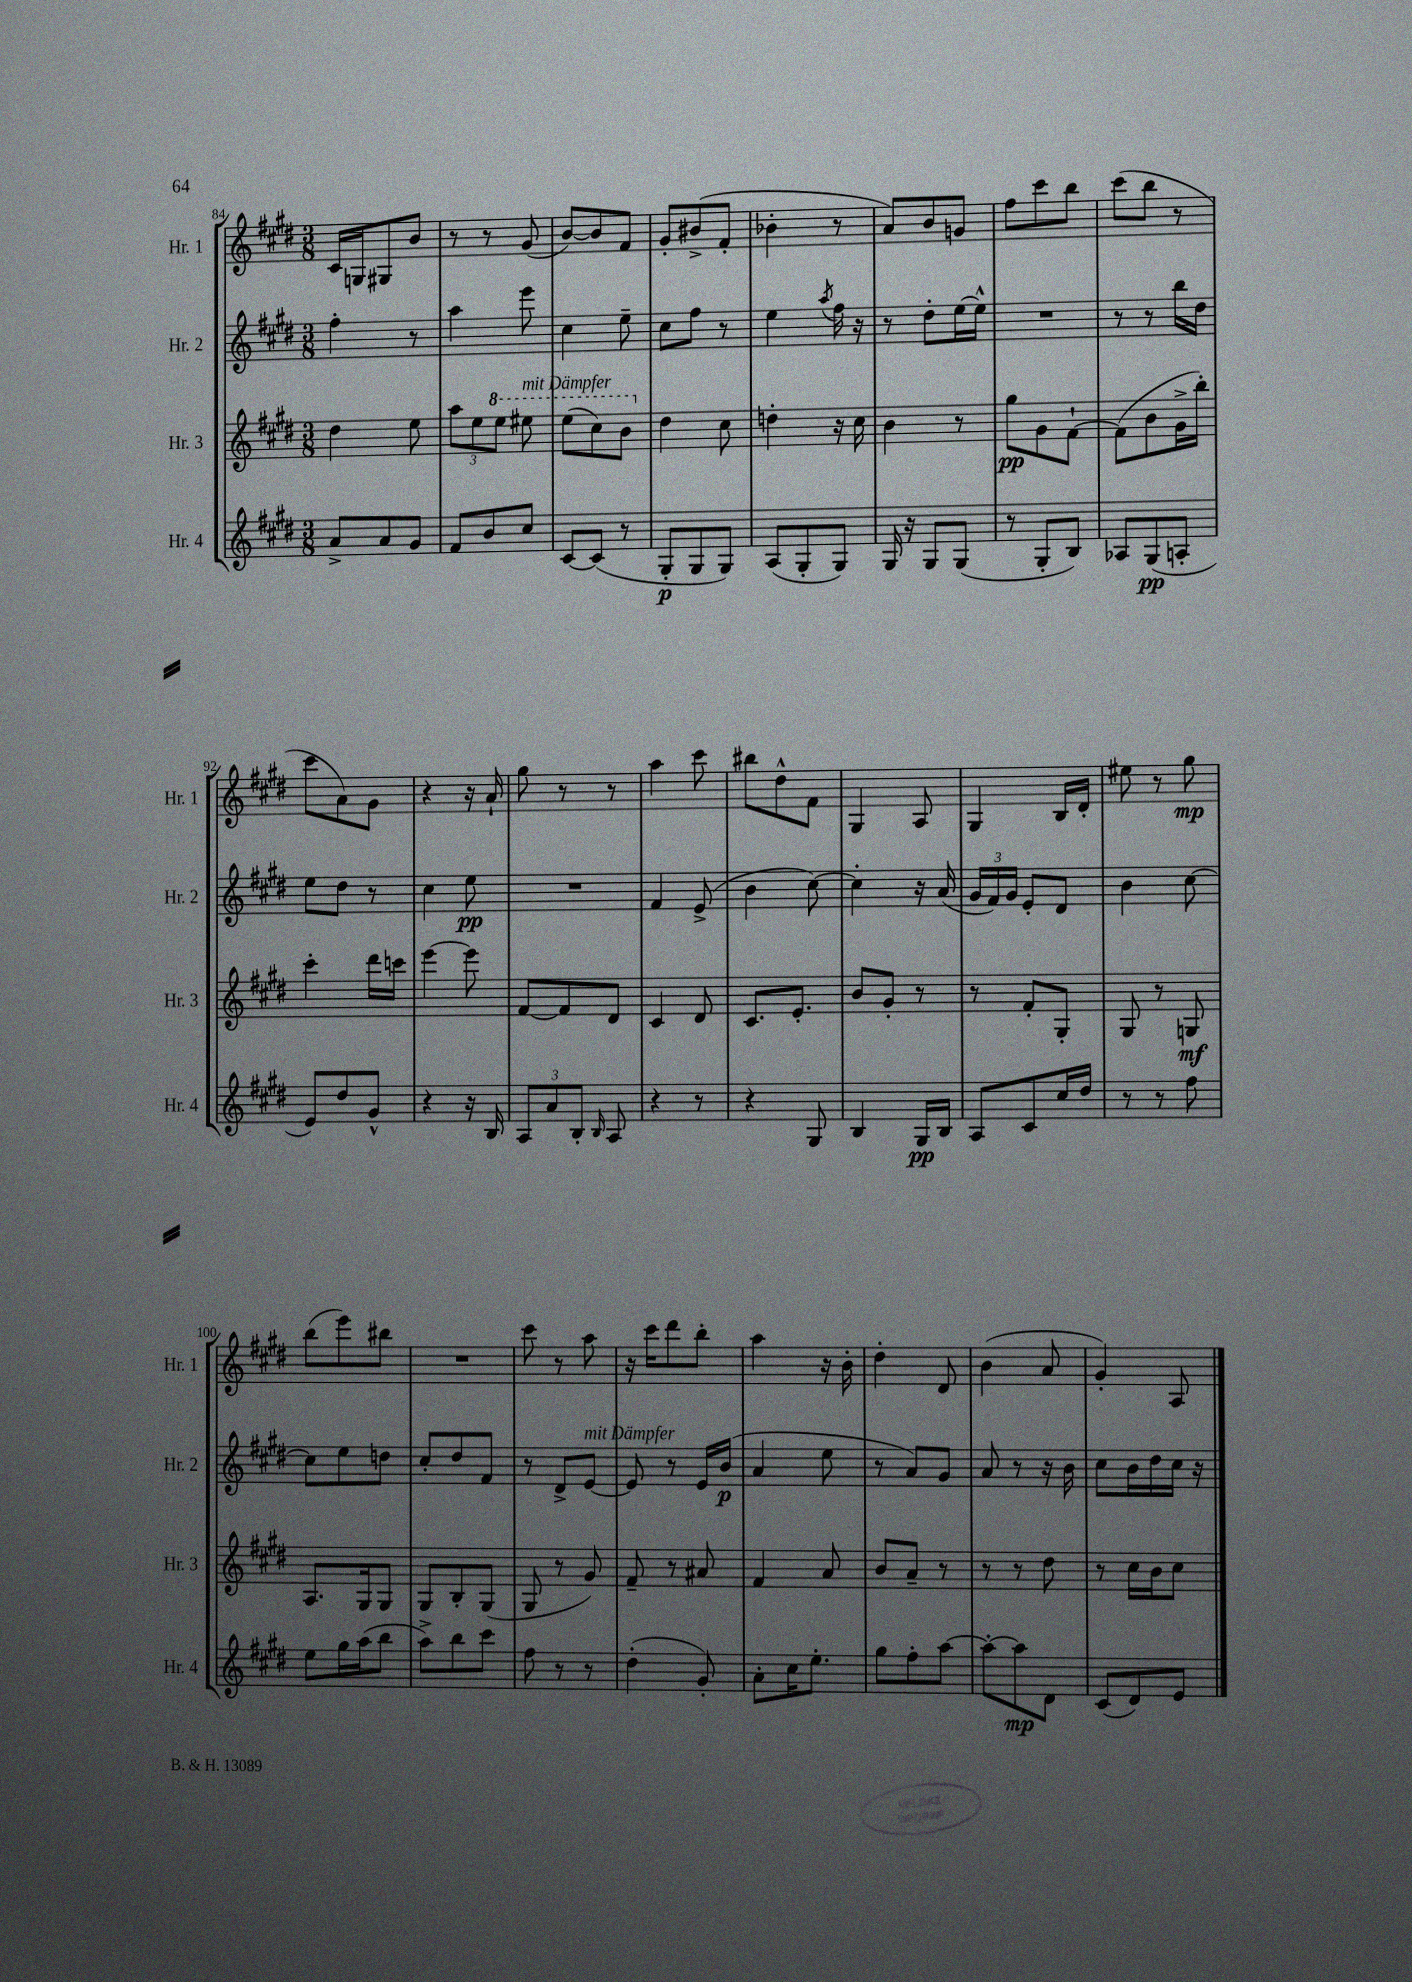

**kern	**kern	**kern	**kern
*staff4	*staff3	*staff2	*staff1
*clefG2	*clefG2	*clefG2	*clefG2
*k[f#c#g#d#]	*k[f#c#g#d#]	*k[f#c#g#d#]	*k[f#c#g#d#]
*M3/8	*M3/8	*M3/8	*M3/8
8a^	4dd#	4ff#'	16c#
.	.	.	16G
8a	.	.	8G#
8g#	8ee	8r	8b
=	=	=	=
8f#	12aa	4aa	8r
.	12ee	.	.
8b	.	.	8r
.	12eee	.	.
8cc#	8eee#	8eee	(8g#
=	=	=	=
[8c#	(8eee	4cc#	[8b)
(8c#]	8ccc#)	.	8b]
8r	8bb	8ee~	8f#
=	=	=	=
8G#'	4dd#	8cc#	8g#'
8G#	.	8ff#	(8b#^
8G#)	8cc#	8r	8f#'
=	=	=	=
(8A	4dd'	4ee	4b-'
8G#'	.	.	.
.	.	8qaa	.
8G#)	16r	16ff#	8r
.	16cc#	16r	.
=	=	=	=
16G#	4b	8r	8a)
16r	.	.	.
8G#	.	8dd#'	8b
(8G#	8r	[16ee	8g
.	.	16ee^^]	.
=	=	=	=
8r	8gg#	4.r	8ff#
8G#'	8g#	.	8ccc#
8B)	[8f#`	.	8bb
=	=	=	=
8A-	(8f#]	8r	(8ccc#
(8G#	8b	8r	8bb
8A'	16g#^	16bb	8r
.	16bb')	16dd#	.
=	=	=	=
8e)	4ccc#'	8ee	8ccc#
8dd#	.	8dd#	8a)
8g#^^	16ddd#	8r	8g#
.	16ccc	.	.
=	=	=	=
4r	[4eee	4cc#	4r
16r	8eee]	8ee	16r
16B	.	.	16a`
=	=	=	=
12A	[8f#	4.r	8gg#
12a	.	.	.
.	8f#]	.	8r
12B'	.	.	.
16qqB	.	.	.
8A	8d#	.	8r
=	=	=	=
4r	4c#	4f#	4aa
8r	8d#	(8e^	8ccc#
=	=	=	=
4r	8.c#	4b	8bb#
.	.	.	8dd#^^
.	8.e'	.	.
8G#	.	[8cc#)	8f#
=	=	=	=
4B	8b	4cc#']	4G#
.	8g#'	.	.
16G#	8r	16r	8A
16B	.	(16a	.
=	=	=	=
8A	8r	24g#	4G#
.	.	24f#)	.
.	.	24g#	.
8c#	8f#'	8e'	.
16cc#	8G#'	8d#	16B
16dd#	.	.	16d#'
=	=	=	=
8r	8G#	4b	8ee#
8r	8r	.	8r
8ff#	8G	[8cc#	8gg#
=	=	=	=
8ee	8.A	8cc#]	(8bb
16gg#	.	8ee	8eee)
(16aa	16G#	.	.
8bb	8G#	8dd	8bb#
=	=	=	=
8aa^)	8G#	8cc#'	4.r
8bb	8B'	8dd#	.
8ccc#	(8G#	8f#	.
=	=	=	=
8ff#	8G#	8r	8ccc#
8r	8r	8d#^	8r
8r	8g#)	[8e	8aa
=	=	=	=
(4dd#'	8f#~	8e]	16r
.	.	.	16ccc#
.	8r	8r	8ddd#
8g#')	8a#	16e	8bb'
.	.	(16b	.
=	=	=	=
8a'	4f#	4a	4aa
16cc#	.	.	.
8.ee'	.	.	.
.	8a	8ee	16r
.	.	.	16b'
=	=	=	=
8gg#	8b	8r	4dd#'
8ff#'	8a~	8a)	.
[8aa	8r	8g#	8d#
=	=	=	=
8aa'_	8r	8a	(4b
8aa]	8r	8r	.
8d#	8dd#	16r	8a
.	.	16b	.
=	=	=	=
(8c#	8r	8cc#	4g#')
8d#)	16cc#	16b	.
.	16b	16dd#	.
8e	8cc#	16cc#	8A
.	.	16r	.
==	==	==	==
*-	*-	*-	*-
